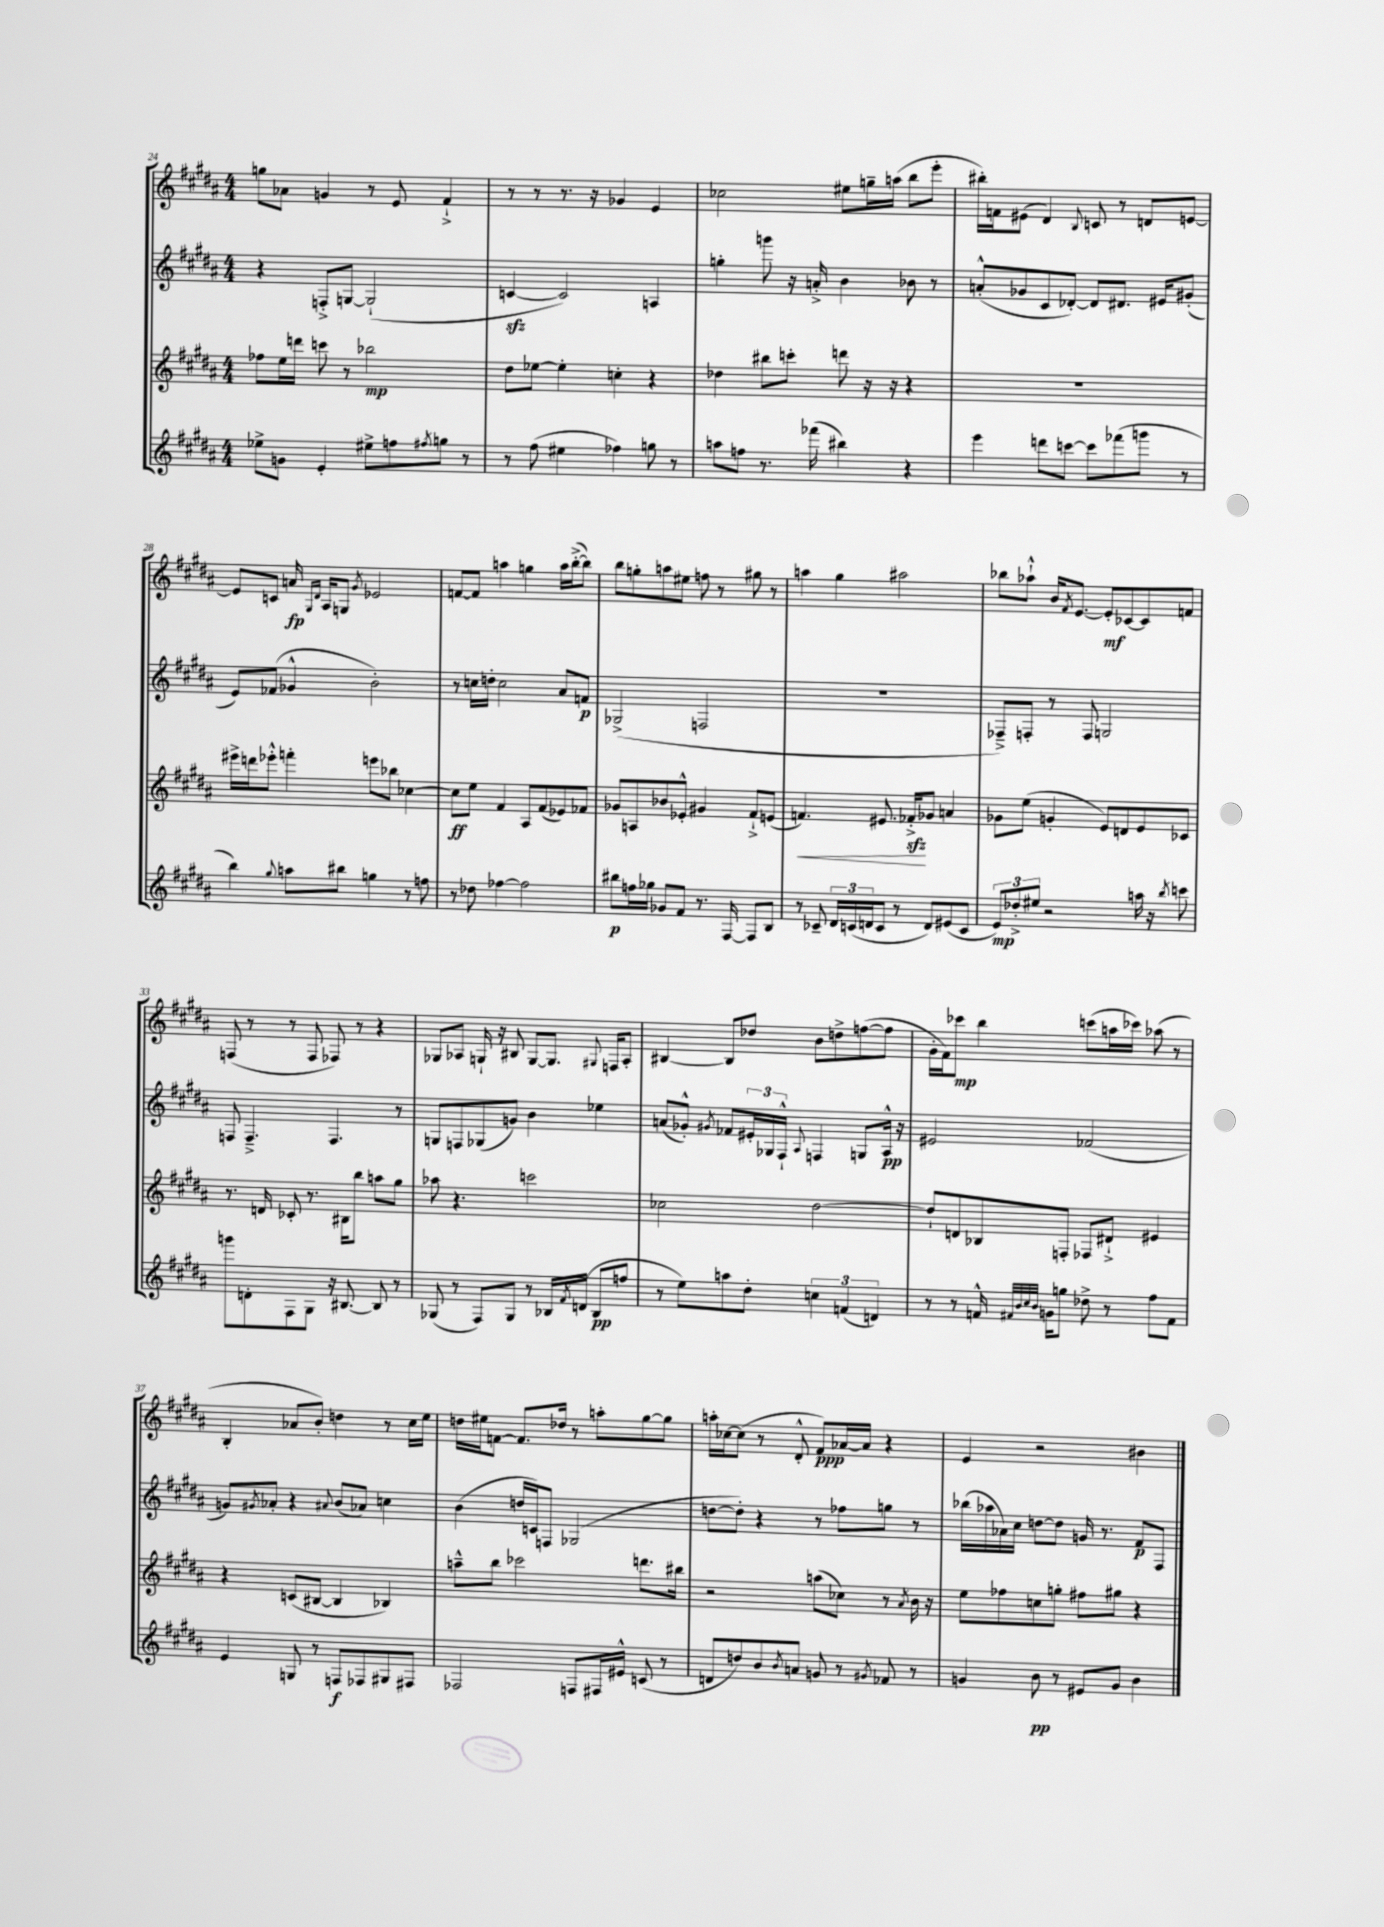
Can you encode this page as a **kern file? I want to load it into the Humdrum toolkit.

**kern	**dynam	**kern	**dynam	**kern	**dynam	**kern	**dynam
*part4	*part4	*part3	*part3	*part2	*part2	*part1	*part1
*staff4	*staff4	*staff3	*staff3	*staff2	*staff2	*staff1	*staff1
*clefG2	*	*clefG2	*	*clefG2	*	*clefG2	*
*k[f#c#g#d#a#]	*	*k[f#c#g#d#a#]	*	*k[f#c#g#d#a#]	*	*k[f#c#g#d#a#]	*
*M4/4	*	*M4/4	*	*M4/4	*	*M4/4	*
=24	=24	=24	=24	=24	=24	=24	=24
8ee-X^\L	.	8ff-X\L	.	4r	.	8ggn\L	.
8gn\J	.	16ee\L	.	.	.	8a-X\J	.
.	.	16dddn\JJ	.	.	.	.	.
4e'/	.	8cccn\	.	8Fn'^/L	.	4gn/	.
.	.	8r	.	[8Gn/J	.	.	.
8ee#X^\L	.	2bb-X\	mp	(2G`/]	.	8r	.
8ffn\	.	.	.	.	.	8e/	.
8qff#X/	.	.	.	.	.	.	.
8ggn\J	.	.	.	.	.	4f#`^/	.
8r	.	.	.	.	.	.	.
=25	=25	=25	=25	=25	=25	=25	=25
8r	.	8dd#\L	.	[4cnzz/	.	8r	.
(8ff#\	.	[8ee-X\J	.	.	.	8r	.
4ee#X\	.	4ee-'\]	.	2c/])	.	8.r	.
.	.	.	.	.	.	16r	.
4ff-X\)	.	4ccn'\	.	.	.	4g-X/	.
8ggn\	.	4r	.	4An/	.	4e/	.
8r	.	.	.	.	.	.	.
=26	=26	=26	=26	=26	=26	=26	=26
8aan\L	.	4dd-X\	.	4ggn'\	.	2cc-X\	.
8ffn\J	.	.	.	.	.	.	.
8.r	.	8bb#X\L	.	8gggn\	.	.	.
.	.	8cccn'\J	.	16r	.	.	.
(16fff-X\	.	.	.	16an'^/	.	.	.
4bb#X\)	.	8dddn\	.	4b\	.	8ee#X\L	.
.	.	16r	.	.	.	16ggn~\L	.
.	.	16r	.	.	.	(16aan\JJ	.
4r	.	4r	.	8b-X\	.	8bb\L	.
.	.	.	.	8r	.	8eee'\J	.
=27	=27	=27	=27	=27	=27	=27	=27
4eee\	.	1r	.	(8an'^^/L	.	16bb#X'\LL)	.
.	.	.	.	.	.	16fn\J	.
.	.	.	.	8g-X/	.	(8e#X\J	.
8dddn\L	.	.	.	8c#/	.	4d#/)	.
[8cccn\J	.	.	.	[8d-X'/J)	.	.	.
.	.	.	.	.	.	8qqB/	.
8ccc\L]	.	.	.	8d-/L]	.	8cn/	.
(8fff-X\	.	.	.	8.d#X/J	.	8r	.
8gggn\J	.	.	.	.	.	8dn/L	.
.	.	.	.	16e#X/KL	.	.	.
8r	.	.	.	(8g#X'/J	.	[8en/J	.
!!LO:LB:g=z
=28	=28	=28	=28	=28	=28	=28	=28
4bb\)	.	16eee#X^\LL	.	8e/L)	.	8e/L]	.
.	.	16dddn\J	.	.	.	.	.
.	.	8eee-X'^^\J	.	(8f-X/J	.	8cn/J	.
8qqgg#/	.	.	.	.	.	.	.
8aan\L	.	4fffn'\	.	4g-X^^/	.	16an/	fp
.	.	.	.	.	.	16qqG#/LL	.
.	.	.	.	.	.	16qqd#/JJ	.
.	.	.	.	.	.	16A#/KL	.
8bb#X\J	.	.	.	.	.	8Gn/J	.
.	.	.	.	.	.	8qg#/	.
4ggn\	.	8eeen\L	.	2b'\)	.	2e-X/	.
.	.	8bb-X\J	.	.	.	.	.
8r	.	[4cc-X\	.	.	.	.	.
8ffn\	.	.	.	.	.	.	.
=29	=29	=29	=29	=29	=29	=29	=29
8r	.	8cc-\L]	ff	8r	.	[8fn/L	.
8dd-X\	.	8ee\J	.	16ccn\LL	.	8f/J]	.
.	.	.	.	16ddn'\JJ	.	.	.
[4ff-X\	.	4f#/	.	2cc\	.	4aan\	.
2ff-\]	.	8A#/L	.	.	.	4ggn\	.
.	.	(8f#/	.	.	.	.	.
.	.	8e-X/)	.	8a#/L	.	16aa\LL	.
.	.	.	.	.	.	([16bb'^\J	.
.	.	8f-X/J	.	8fn/J	p	8bb\J])	.
=30	=30	=30	=30	=30	=30	=30	=30
8bb#X\L	p	8g-X/L	.	(2G-X^/	.	8bb\L	.
16ffn\L	.	8An/	.	.	.	8ggn'\	.
16gg-X\JJ	.	.	.	.	.	.	.
8g-X/L	.	8b-X/	.	.	.	8aan\	.
8f#/J	.	8e-X'^^/J	.	.	.	8ee#X\J	.
8.r	.	4g#X/	.	2Fn/	.	8ffn\	.
.	.	.	.	.	.	8r	.
[16F#/	.	.	.	.	.	.	.
8F#/L]	.	8f#`^/L	.	.	.	8gg#X\	.
8B/J	.	(8en/J	.	.	.	8r	.
=31	=31	=31	=31	=31	=31	=31	=31
!	!	!	!LO:HP:b	!	!	!	!
8r	.	4.fn/)	<	1r	.	4aan\	.
8c-X~/	.	.	.	.	.	.	.
24d#/LL	.	.	.	.	.	4gg#\	.
(24cn/	.	.	.	.	.	.	.
24dn/J	.	.	.	.	.	.	.
8c/J	.	8.e#X/	.	.	.	.	.
8r	.	.	.	.	.	2aa#X\	.
.	.	16f-Xzz'^/KL	.	.	.	.	.
8d/L)	.	8g-X/J	[	.	.	.	.
(8e#X/	.	4an/	.	.	.	.	.
8c/J	.	.	.	.	.	.	.
=32	=32	=32	=32	=32	=32	=32	=32
12e/L)	mp	8g-X\L	.	8F-X~^/L)	.	8bb-X\L	.
12dd-X'^/	.	.	.	.	.	.	.
.	.	(8ee\J	.	8Fn'/J	.	8aa-X`^^\J	.
12ee#X/J	.	.	.	.	.	.	.
2r	.	4gn'/	.	8r	.	16b/KL	.
.	.	.	.	.	.	8qf#/	.
.	.	.	.	.	.	[8.e/J	.
.	.	.	.	8F/	.	.	.
.	.	8e/L)	.	2Gn/	.	8e'/L]	mf
.	.	8dn/	.	.	.	[8c-X/	.
16aan\	.	8e/	.	.	.	8c-/]	.
16r	.	.	.	.	.	.	.
8qbb/	.	.	.	.	.	.	.
8cccn\	.	8c-X/J	.	.	.	8fn/J	.
!!LO:LB:g=z
=33	=33	=33	=33	=33	=33	=33	=33
8gggn\L	.	8.r	.	8Fn/	.	(8Fn/	.
8dn'\	.	.	.	4.F~^/	.	8r	.
.	.	16dn/	.	.	.	.	.
8F#\	.	8c-X'/	.	.	.	8r	.
8G#\J	.	8.r	.	.	.	8F/	.
16r	.	.	.	4.F/	.	8F-X/)	.
[8.B#X/	.	16B#X\KL	.	.	.	.	.
.	.	8bb\J	.	.	.	8r	.
8B#/]	.	8aan\L	.	.	.	4r	.
8r	.	8gg#\J	.	8r	.	.	.
=34	=34	=34	=34	=34	=34	=34	=34
(8G-X/	.	8aa-X\	.	8Gn/L	.	8G-X/L	.
8r	.	4.r	.	8Fn/	.	8A-X/J	.
8F#/L)	.	.	.	(8G-X/	.	16Gn`/	.
.	.	.	.	.	.	16r	.
8G-/J	.	.	.	8gn/J)	.	8B#X/	.
8r	.	2cccn\	.	4b\	.	[8G/L	.
16B-X/LL	.	.	.	.	.	8.G/J]	.
8qf#/	.	.	.	.	.	.	.
(16dn/JJ	.	.	.	.	.	.	.
8B-/L	pp	.	.	4ee-X\	.	.	.
.	.	.	.	.	.	8qqG#X/	.
.	.	.	.	.	.	16Fn/KL	.
8ffn/J	.	.	.	.	.	8A-'/J	.
=35	=35	=35	=35	=35	=35	=35	=35
8r	.	2cc-X\	.	(8an/L	.	[4B#X/	.
8ee\L)	.	.	.	8g-X'^^/J)	.	.	.
.	.	.	.	8qg#X/	.	.	.
8aan\	.	.	.	8f-X/L	.	8B#/L]	.
8dd#'\J	.	.	.	24e#X'/L	.	8dd-X/J	.
.	.	.	.	24G-X/	.	.	.
.	.	.	.	24F#`^^/JJ	.	.	.
.	.	.	.	8qqA#/	.	.	.
6ccn\	.	[2dd#\	.	4Fn/	.	8b\L	.
.	.	.	.	.	.	8ddn^\	.
(6fn/	.	.	.	.	.	.	.
.	.	.	.	8Gn/L	.	([8ffn\	.
6dn/)	.	.	.	.	.	.	.
.	.	.	.	16A#^^/Jk	pp	8ff\J]	.
.	.	.	.	16r	.	.	.
=36	=36	=36	=36	=36	=36	=36	=36
8r	.	8dd#`/L]	.	2e#X/	.	16g#'\LL	.
.	.	.	.	.	.	16f#\J)	.
8r	.	8dn/	.	.	.	8ccc-X\J	mp
16fn^^/	.	8B-X/	.	.	.	4bb\	.
32qqf#X/LLL	.	.	.	.	.	.	.
32qqb/	.	.	.	.	.	.	.
32qqcc#/	.	.	.	.	.	.	.
32qqb/JJJ	.	.	.	.	.	.	.
16gn\KL	.	.	.	.	.	.	.
8ggn\J	.	8Fn'/J	.	.	.	.	.
8dd-X^\	.	8F-X/L	.	(2f-X/	.	(8cccn\L	.
8r	.	8d#X`^/J	.	.	.	16aan\L	.
.	.	.	.	.	.	16ccc-X\JJ)	.
8ff#\L	.	4e#X/	.	.	.	(8aa-X\	.
8f#\J	.	.	.	.	.	8r	.
!!LO:LB:g=z
=37	=37	=37	=37	=37	=37	=37	=37
4e/	.	4r	.	8gn/L)	.	4B'/	.
.	.	.	.	8qg#X/	.	.	.
.	.	.	.	8a-X'/J	.	.	.
8Gn/	.	(8cn/L	.	4r	.	8a-X/L	.
8r	.	[8B#X/J	.	.	.	8b'/J)	.
.	.	.	.	8qqa#X/	.	.	.
8Fn/L	f	4B#/]	.	(8b/L	.	4ddn\	.
8F-X/	.	.	.	8a-X/J)	.	.	.
8G#X/	.	4B-X/)	.	4ccn\	.	8r	.
8F#X/J	.	.	.	.	.	16cc#\LL	.
.	.	.	.	.	.	16ee\JJ	.
=38	=38	=38	=38	=38	=38	=38	=38
2F-X/	.	8aan~^^\L	.	(4b\	.	16ddn\LL	.
.	.	.	.	.	.	16ee#X\J	.
.	.	8bb\J	.	.	.	[8fn\J	.
.	.	2ccc-X\	.	16ddn/LL	.	8.f/L]	.
.	.	.	.	16cn/J)	.	.	.
.	.	.	.	8Fn/J	.	.	.
.	.	.	.	.	.	16dd-X/Jk	.
8Fn/L	.	.	.	(2G-X/	.	8r	.
16F#X/L	.	.	.	.	.	8aan'\L	.
16e#X^^/JJ	.	.	.	.	.	.	.
(8cn/	.	8.dddn\L	.	.	.	[8gg#\	.
8r	.	.	.	.	.	8gg#\J]	.
.	.	16bb#X\Jk	.	.	.	.	.
=39	=39	=39	=39	=39	=39	=39	=39
8dn/L	.	2r	.	[8ddn\L	.	16aan'\LL	.
.	.	.	.	.	.	[16cc-X\J	.
8ddn/)	.	.	.	8dd'\J])	.	(8cc-\J]	.
8b/	.	.	.	4r	.	8r	.
8qb/	.	.	.	.	.	.	.
8an/J	.	.	.	.	.	8d#'^^/	.
8gn/	.	(8aan\L	.	8r	.	8f#/L)	ppp
8r	.	8cc-X\J)	.	8ff-X\L	.	[16a-X/L	.
.	.	.	.	.	.	16a-/JJ]	.
8qg#X/	.	.	.	.	.	.	.
8f-X/	.	8r	.	8ggn\J	.	4r	.
.	.	8qa#/	.	.	.	.	.
8r	.	16b\	.	8r	.	.	.
.	.	16r	.	.	.	.	.
=40	=40	=40	=40	=40	=40	=40	=40
4gn/	.	8ee\L	.	(16bb-X\LL	.	4e/	.
.	.	.	.	16aa-X\	.	.	.
.	.	8ff-X\	.	16a-X\)	.	.	.
.	.	.	.	16cc#\JJ	.	.	.
8b\	pp	8ccn\	.	[8ddn\L	.	2r	.
8r	.	8ggn'\J	.	8dd\J]	.	.	.
8e#X/L	.	8ff#X\L	.	16gn/	.	.	.
.	.	.	.	8.r	.	.	.
8g/J	.	8gg#X\J	.	.	.	.	.
4b\	.	4r	.	8f#/L	p	4b#X\	.
.	.	.	.	8F#/J	.	.	.
==	==	==	==	==	==	==	==
*-	*-	*-	*-	*-	*-	*-	*-
